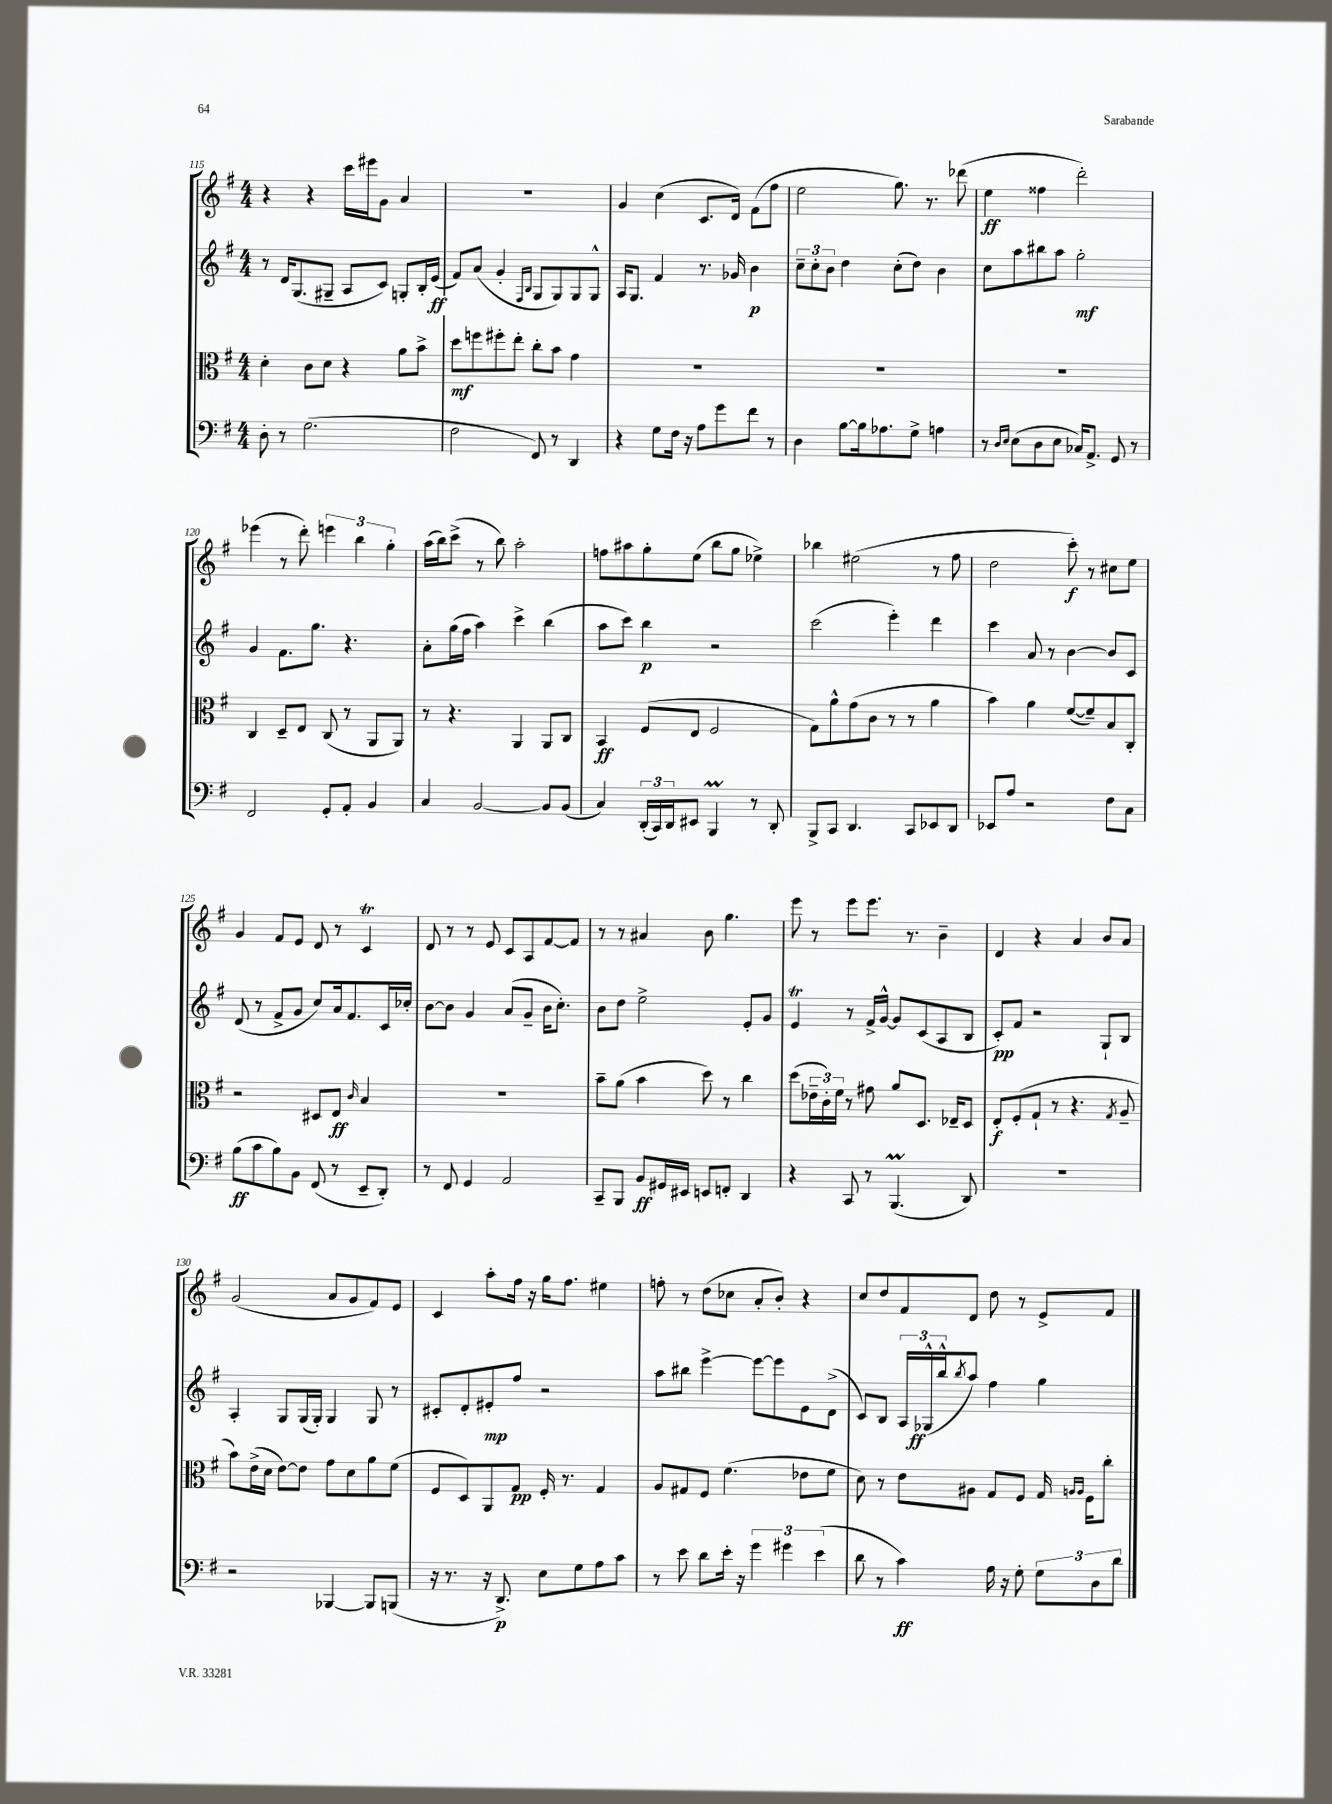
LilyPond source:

<<
\new StaffGroup <<
\new Staff = "s0" {
    \clef treble \key g \major \numericTimeSignature \time 4/4
    r4 r4 c'''16 eis'''16 g'8 a'4 |
    R1 |
    g'4 c''4( c'8. d'16) fis'8( fis''8 |
    e''2 g''8.) r8. des'''8( |
    e''4\ff fisis''4 d'''2-.) |
    ees'''4( r8 d'''8-.) \tuplet 3/2 { e'''4 b''4 g''4-. } |
    a''16( b''16) c'''8->( r8 b''8) a''2-. |
    f''8 ais''8 g''8-. e''8( b''8 g''8 ees''4->) |
    bes''4 eis''2( r8 fis''8 |
    d''2 c'''8-.\f) r8 cis''8 e''8 |
    g'4 fis'8 e'8 d'8 r8 c'4\trill |
    d'8 r8 r8 e'8 c'8 a8 fis'8~ fis'8 |
    r8 r8 ais'4 b'8 g''4. |
    e'''8 r8 e'''8 e'''8. r8. b'4-- |
    d'4 r4 a'4 b'8 a'8 |
    g'2( a'8 g'8 fis'8) e'8 |
    c'4 a''8-. fis''16 r16 g''16 fis''8. eis''4 |
    f''8-. r8 d''8( ces''8 a'8-. b'8-.) r4 |
    c''8 d''8 fis'8 d'8 d''8 r8 e'8-> fis'8 \bar "|." |
}
\new Staff = "s1" {
    \clef treble \key g \major \numericTimeSignature \time 4/4
    r8 d'16 g8.( gis8-- a8 c'8) g8-. b16-. e'16\ff( |
    fis'8) a'8( g'4-. \grace { fis16 b16 } g8 g8) g8 g8-^ |
    a16 g8. fis'4 r8. ges'16 b'4\p |
    \tuplet 3/2 { c''8-- c''8-. b'8 } d''4 c''8-.( d''8) b'4 |
    c''8 a''8 bis''8 a''8 g''2-.\mf |
    g'4 fis'8. g''8. r4. |
    a'8-. g''16( fis''16 a''4) c'''4-> b''4( |
    a''8 c'''8) b''4\p r2 |
    c'''2( e'''4-.) d'''4 |
    c'''4 a'8 r8 b'4~ b'8 c'8 |
    d'8( r8 fis'8-> g'8 c''8) a'16 fis'8. c'16 ces''16-. |
    b'8~ b'8 g'4 a'8( g'8-- b'16 c''8.-.) |
    b'8 d''8 e''2-> e'8-. g'8 |
    e'4\trill r8 fis'16-> g'16~-^ g'8 c'8( a8 b8 |
    c'8-.\pp) fis'8 r2 g8-! b8 |
    a4-. g8 g16( g16-.) g4 g8 r8 |
    cis'8-. d'8-. eis'8-.\mp fis''8 r2 |
    a''8 bis''8 e'''4~-> e'''8~ e'''8 e'8 d'8->( |
    c'8) b8 \tuplet 3/2 { a16 ges16-^\ff( b''16-^ } \acciaccatura { b''8 } a''8) fis''4 g''4 \bar "|." |
}
\new Staff = "s2" {
    \clef alto \key g \major \numericTimeSignature \time 4/4
    d'4-. c'8 d'8 r4 a'8 b'8-> |
    d''8\mf f''8 fis''8-. e''8-. c''8-. b'8 g'4 |
    R1 |
    R1 |
    R1 |
    c4 d8-- e8 c8( r8 a,8 a,8) |
    r8 r4. a,4 a,8 c8 |
    b,4\ff fis8( e8 fis2 |
    g8) a'8-^ g'8( c'8 r8 r8 a'4 |
    b'4) a'4 fis'8~( fis'8--) b8 c8-. |
    r2 dis8 e8\ff \grace { c'16 } b4 |
    R1 |
    b'8-- a'8( b'4 d''8) r8 c''4 |
    d''8( \tuplet 3/2 { ees'16-- c'16-.) fis'16 } r8 gis'8 a'8 d8. ees16-- d8 |
    e8-.\f fis8-.( g8-! r8 r4. \acciaccatura { g8 } a8-- |
    b'8) e'16->( d'16 e'8~) e'8 g'8 d'8 a'8 fis'8( |
    fis8 d8) a,8 g8\pp fis16-. r8. g4 |
    a8 gis8 fis8 fis'4.( ees'8 fis'8 |
    d'8) r8 e'8 ais8 g8 fis8 g16 \grace { a16 a16 } fis16 c''8-. \bar "|." |
}
\new Staff = "s3" {
    \clef bass \key g \major \numericTimeSignature \time 4/4
    d8-. r8 g2.( |
    fis2 fis,8) r8 d,4 |
    r4 g8 fis16 r16 a8 g'8 fis'8 r8 |
    d4 b8~ b16 aes8. g8-> a4 |
    r8 \grace { d16 e16 } e8( d8 e8 ces16) a,8.-> g,8 r8 |
    fis,2 g,8-. a,8-. b,4 |
    c4 b,2~ b,8 b,8( |
    c4) \tuplet 3/2 { d,16-.( c,16) d,16 } eis,8 b,,4\prall r8 d,8-. |
    b,,8-> c,8 d,4. c,8 ees,8 d,8 |
    ees,8 a8 r2 fis8 c8 |
    b8\ff( c'8 b8) b,8 fis,8( r8 e,8-- d,8-.) |
    r8 fis,8 g,4 a,2 |
    c,8-- b,,8 b,8\ff gis,16 eis,16 e,8 f,8-. d,4 |
    r4 c,8 r8 b,,4.\prall( d,8) |
    r1 |
    r2 bes,,4~ bes,,8 b,,8( |
    r16 r8. r16 d,8.->\p) e8 g8 a8 c'8 |
    r8 e'8 d'8 e'16-. r16 \tuplet 3/2 { g'4 gis'4 e'4( } |
    d'8 r8 c'4\ff) a16 r16 g8-. \tuplet 3/2 { g8 d8 d'8 } \bar "|." |
}
>>
>>
\layout { \context { \Score currentBarNumber = #115 } }
